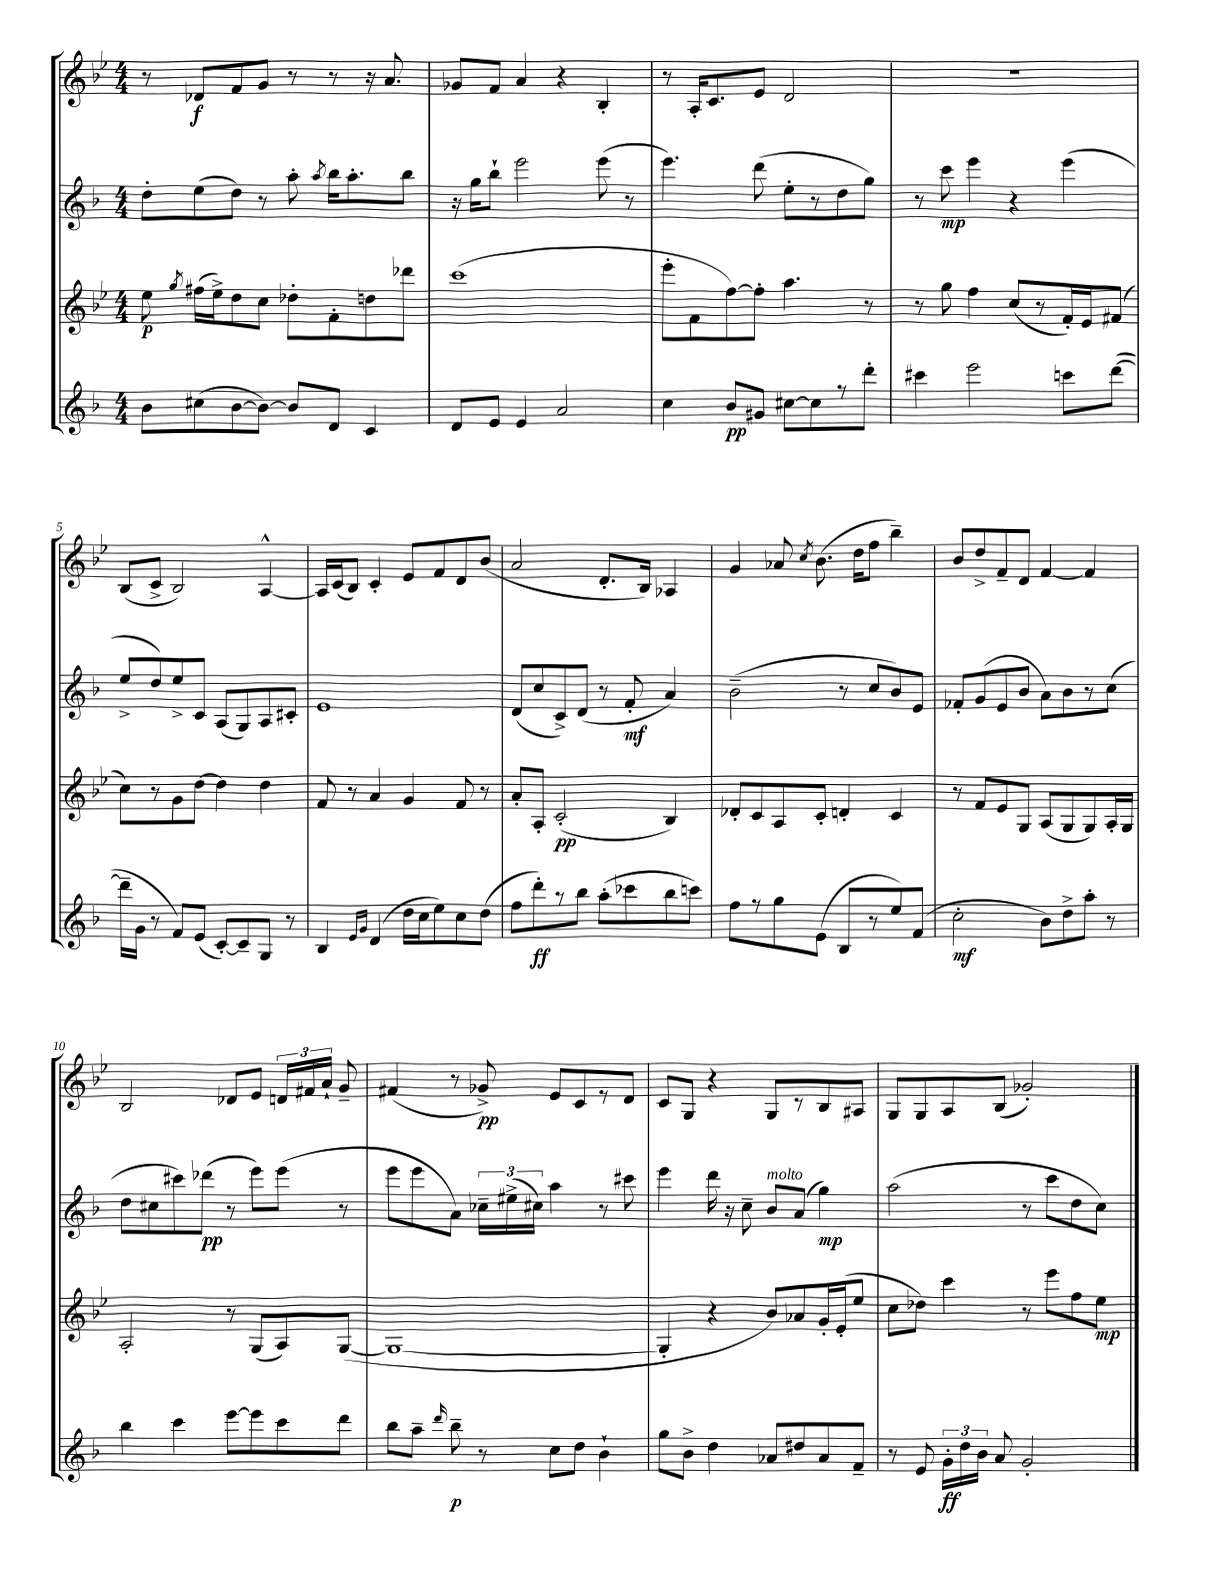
<<
\new StaffGroup <<
\new Staff = "s0" {
    \clef treble \key bes \major \numericTimeSignature \time 4/4
    \autoBeamOff r8 des'8[\f f'8 g'8] r8 r8 r16 a'8. |
    ges'8[ f'8] a'4 r4 bes4-. |
    r8 a16[-. c'8. ees'8] d'2 |
    R1 |
    bes8[( c'8]-> bes2) a4~-^ |
    a16[ c'16( bes8]) c'4-. ees'8[ f'8 d'8 bes'8]( |
    a'2 d'8.[-. bes16]) aes4 |
    g'4 aes'8 \acciaccatura { c''8 } bes'8.( d''16[ f''8] bes''4--) |
    bes'8[ d''8-> f'8-- d'8] f'4~ f'4 |
    bes2 des'8[ ees'8] \tuplet 3/2 { d'16[ fis'16 a'16]-! } g'8-- |
    fis'4( r8 ges'8->\pp) ees'8[ c'8 r8 d'8] |
    c'8[ g8] r4 g8[ r8 bes8 ais8] |
    g8[ g8 a8 bes8]( ges'2-.) \bar "|." |
}
\new Staff = "s1" {
    \clef treble \key f \major \numericTimeSignature \time 4/4
    \autoBeamOff d''8[-. e''8( d''8]) r8 a''8-. \acciaccatura { a''8 } bes''16[ a''8.-. bes''8] |
    r16 g''16[ bes''8]-! e'''2 e'''8( r8 |
    e'''4.) d'''8( e''8[-. r8 d''8 g''8]) |
    r8 c'''8\mp e'''4 r4 e'''4( |
    e''8[-> d''8) e''8-> c'8] a8[( g8) a8 cis'8]-. |
    e'1 |
    d'8[( c''8 c'8->) d'8]( r8 f'8-.\mf a'4) |
    bes'2--( r8 c''8[ bes'8) e'8] |
    fes'8[-. g'8( e'8 bes'8] a'8[) bes'8 r8 c''8]( |
    d''8[ cis''8 cis'''8) des'''8]\pp( r8 e'''8[) e'''8]( r8 |
    e'''8[ e'''8 a'8]) \tuplet 3/2 { ces''16[-- eis''16->( cis''16]) } a''4 r8 cis'''8 |
    e'''4 d'''16 r16 c''8-- bes'8[^\markup { \italic "molto" } a'8]( g''4\mp) |
    a''2( r8 c'''8[ d''8 c''8]) \bar "|." |
}
\new Staff = "s2" {
    \clef treble \key bes \major \numericTimeSignature \time 4/4
    \autoBeamOff ees''8\p \acciaccatura { g''8 } fis''16[( ees''16->) d''8 c''8] des''8[-. f'8-. d''8 des'''8] |
    c'''1( |
    ees'''8[-. f'8 f''8~) f''8]-. a''4. r8 |
    r8 g''8 f''4 c''8[( r8 f'16-.) ees'16 fis'8]( |
    c''8[) r8 g'8 d''8]~ d''4 d''4 |
    f'8 r8 a'4 g'4 f'8 r8 |
    a'8[-. a8]-. c'2-.\pp( bes4) |
    des'8[-. c'8 a8 c'8]-. d'4-. c'4 |
    r8 f'8[ ees'8 g8] a8[( g8 g8) a16-. g16] |
    a2-. r8 g8[( a8) g8]~( |
    g1~ |
    g4-. r4 bes'8[) aes'8 g'16-. ees'16-.( ees''8] |
    c''8[ des''8]) c'''4 r8 ees'''8[ f''8 ees''8]\mp \bar "|." |
}
\new Staff = "s3" {
    \clef treble \key f \major \numericTimeSignature \time 4/4
    \autoBeamOff bes'8[ cis''8( bes'8~ bes'8]~) bes'8[ d'8] c'4 |
    d'8[ e'8] e'4 a'2 |
    c''4 bes'8[\pp gis'8] cis''8[~ cis''8 r8 d'''8]-. |
    cis'''4 e'''2 c'''8[ d'''8]~( |
    d'''16[-- g'16] r8 f'8[) e'8]( c'8[~-.) c'8-- g8] r8 |
    bes4 \grace { e'16[ g'16] } d'4( d''16[ c''16 e''8) c''8 d''8]( |
    f''8[ d'''8-.\ff) r8 bes''8] a''8[-.( ces'''8 bes''8 c'''8]) |
    f''8[ r8 g''8 e'8]( bes8[ r8 e''8) f'8]( |
    c''2-.\mf bes'8[) d''8-> a''8]-. r8 |
    bes''4 c'''4 e'''8[~ e'''8 c'''8 d'''8] |
    bes''8[ a''8]-- \grace { d'''16 } bes''8--\p r8 c''8[ d''8] bes'4-! |
    g''8[ bes'8]-> d''4 aes'8[ dis''8 aes'8 f'8]-- |
    r8 e'8 \tuplet 3/2 { g'16[-.\ff d''16 bes'16] } a'8 g'2-. \bar "|." |
}
>>
>>
